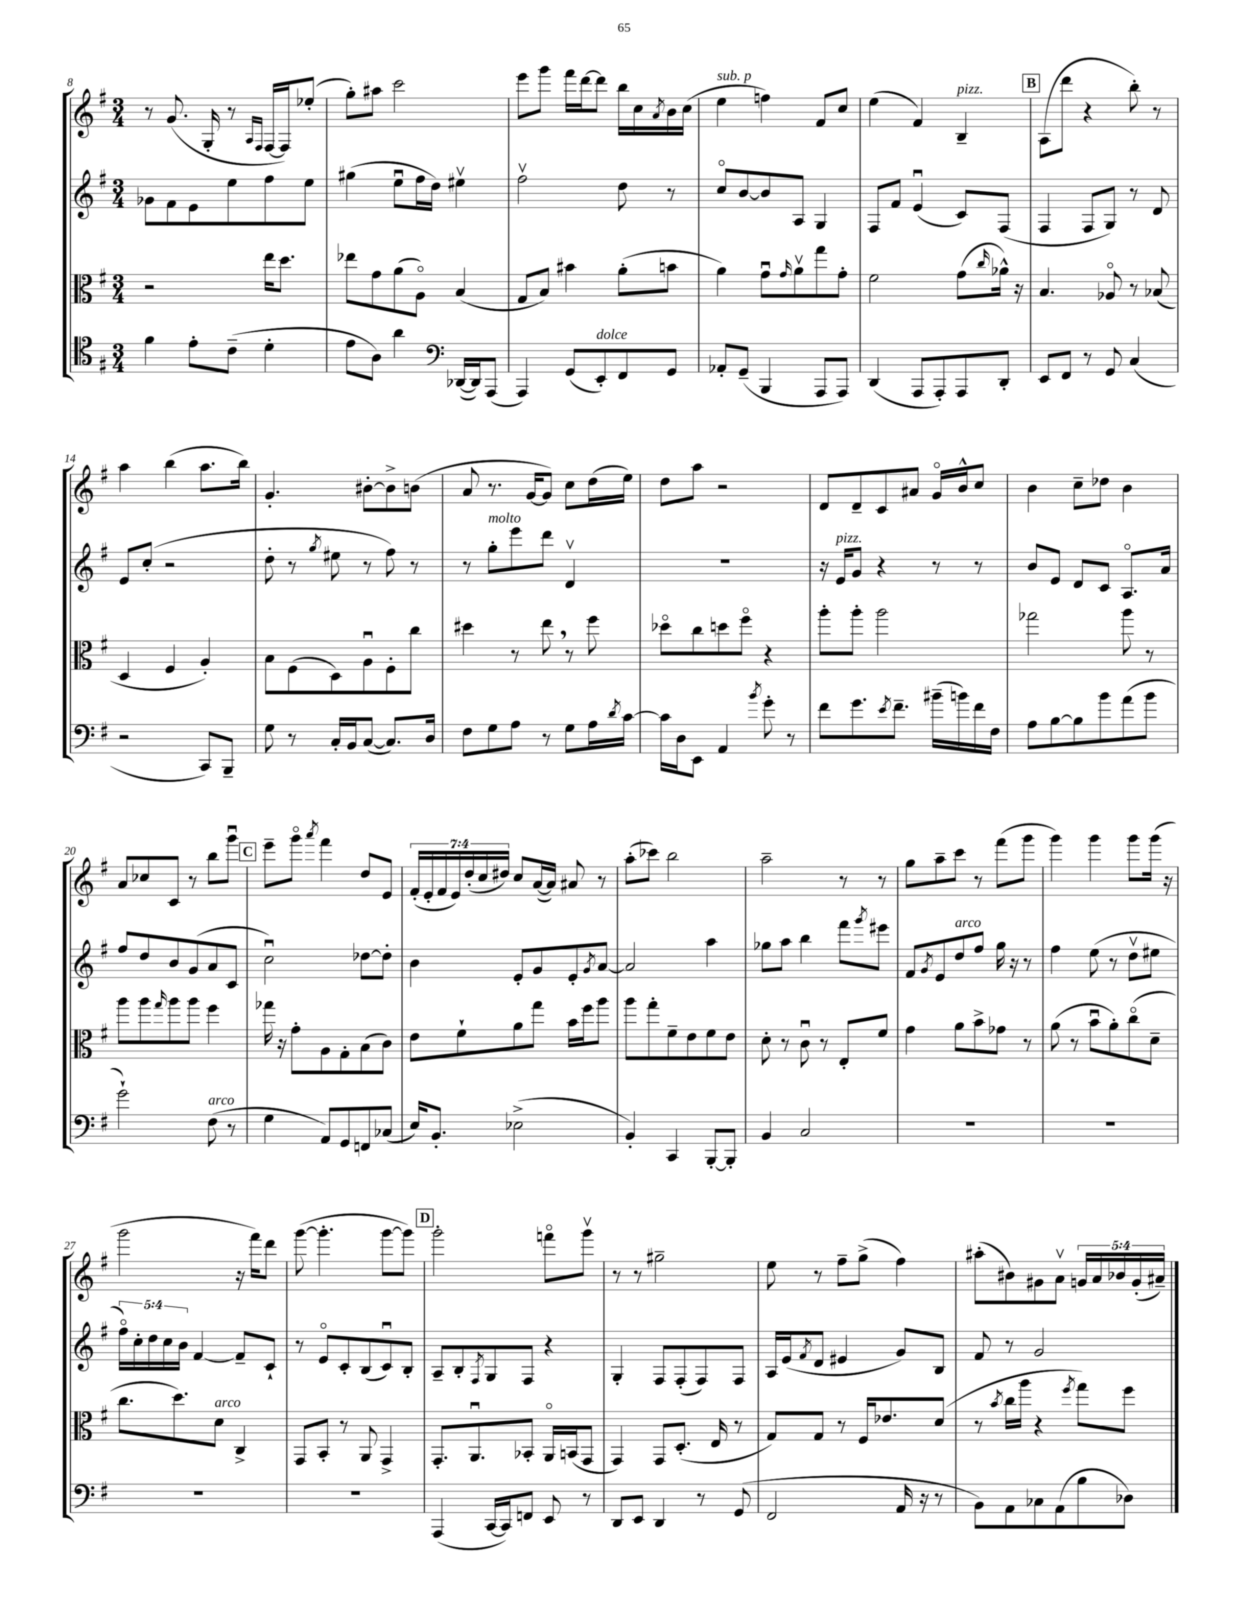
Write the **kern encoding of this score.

**kern	**kern	**kern	**kern
*staff4	*staff3	*staff2	*staff1
*clefC4	*clefC3	*clefG2	*clefG2
*k[f#]	*k[f#]	*k[f#]	*k[f#]
*M3/4	*M3/4	*M3/4	*M3/4
4f#	2r	8g-	8r
.	.	8f#	(8.g
8e'	.	8e	.
.	.	.	16G'
(8c~	.	8ee	8r
.	.	.	16qqA
.	.	.	16qqF#
4d'	16ee	8ff#	[16F#
.	8.dd	.	16F#])
.	.	8ee	(8ee-'
=	=	=	=
8e	8ee-	(4gg#	8gg')
8A)	8g	.	8aa#
4a	(8a	8eeu	2ccc
.	8Ao)	16ff#	.
.	.	16dd)	.
*clefF4	*	*	*
([16DD-	(4B	4ee#v	.
16DD-])	.	.	.
(8AAA	.	.	.
=	=	=	=
4AAA)	8G	2ff#v	8eee
.	8B)	.	8ggg
(8GG	4b#	.	16fff#
.	.	.	[16ddd
8EE')	.	.	8ddd]
8FF#	(8a'	8dd	16bb
.	.	.	16cc
.	.	.	8qa
8GG	8b	8r	16b
.	.	.	(16cc
=	=	=	=
8AA-'	4a)	8cco	4ee
(8GG~	.	[8b	.
4BBB	8gu	8b]	4ff)
.	16qqg	.	.
.	8av	8A	.
8AAA	8gg	4G	8f#
8AAA)	8g'	.	8cc
=	=	=	=
(4DD	2f#	8F#	(4ee
.	.	8f#	.
8AAA	.	(4eu	4f#)
8AAA')	.	.	.
8AAA	(8g	8c)	4B~
.	16qqcc	.	.
8DD'	16a-^^)	(8F#	.
.	16r	.	.
=	=	=	=
8EE	4.B	4F#	(8A
8FF#	.	.	8ddd
8r	.	8F#	4r
8GG	8A-o	8G)	.
(4C	8r	8r	8bb')
.	(8B-	8d	8r
=	=	=	=
2r	4D	8e	4aa
.	.	(8cc'	.
.	4F#	2r	(4bb
8CC)	4A')	.	8.aa
8BBB~	.	.	.
.	.	.	16bb)
=	=	=	=
8G	8B	8dd'	4.g'
8r	(8F#	8r	.
.	.	8qgg	.
16C'	8D)	8ee#	.
16BB	.	.	.
([8C	8Au	8r	[8b#'
8.C])	8F#'	8ff#)	8b#^]
.	8cc	8r	(8b
16D	.	.	.
=	=	=	=
8F#	4dd#	8r	8a
8G	.	8gg'	8.r
8A	8r	8eee	.
.	.	.	[16g
8r	8ee	8ddd	8g])
8G	8r	4dv	8cc
16A	8ff#	.	(16dd
8qd	.	.	.
[16c	.	.	16ee)
=	=	=	=
16c]	8dd-o	2.r	8dd
16D	.	.	.
8EE	8cc	.	8aa
4AA	8dd	.	2r
.	8ff#o	.	.
8qb	.	.	.
8g'	4r	.	.
8r	.	.	.
=	=	=	=
8f#	8aa'	16r	8d
.	.	16e	.
8.g	8aa'	8g	8d~
.	2aa	4r	8c
8qe	.	.	.
8.f#~	.	.	.
.	.	.	8a#
(16b#~	.	8r	16go
16b)	.	.	16b^^
16f#	.	8r	8cc
16F#	.	.	.
=	=	=	=
8A	2gg-	8b	4b
[8B	.	8e	.
8B]	.	8d	8cc~
8b	.	8c	8dd-
(8a	8aa	8.Ao	4b
8b	8r	.	.
.	.	16a	.
=	=	=	=
2g`)	8aa	8ff#	8a
.	8aa	8dd	8cc-
.	16qqgg	.	.
.	8aa	8b	8c
.	8aa	(8g	8r
(8F#	4ff#	8a	8bb
8r	.	8c	8gggu
=	=	=	=
4G	16gg-	2ccu)	8eee~
.	16r	.	.
.	8g'	.	8gggo
.	.	.	8qaaa
8AA)	8A	.	4fff#
8GG	8G'	.	.
8FF	(8B	[8dd-	8dd
(8C-	8c)	8dd-']	8e
=	=	=	=
16E)	8e	4b	(28f#'
.	.	.	28e'
8.BB'	.	.	.
.	.	.	28f#
.	.	.	28e)
.	8f#`	.	.
.	.	.	(28dd'
.	.	.	28cc
.	.	.	28dd#)
(2E-^	8a	8e'	8cc
.	8gg	8g	([16a
.	.	.	16a])
.	16b	8e'	8a#
.	16ff#	.	.
.	.	8qg	.
.	8aa	[8a	8r
=	=	=	=
4BB')	8aa	2a]	(8aa'
.	8gg'	.	8ccc-)
4CC	8f#~	.	2bb
.	8e	.	.
[8BBB'	8f#	4aa	.
8BBB']	8e	.	.
=	=	=	=
4BB	8d'	8gg-	2aa~
.	8r	8aa	.
2C	8cu	4bb	.
.	8r	.	.
.	8E'	8fff#	8r
.	.	8qggg	.
.	8f#	8eee#	8r
=	=	=	=
2.r	4g	8f#	8gg
.	.	8qg	.
.	.	8e	8aa~
.	8a	8dd	8ccc
.	8b^	8ff#	8r
.	8g-	16gg	(8fff#
.	.	16r	.
.	8r	8r	8ggg
=	=	=	=
2.r	(8a	4ff#	4ggg)
.	8r	.	.
.	8bu	(8ee	4ggg
.	8a')	8r	.
.	(8cco	8ddv	8ggg
.	8d~	8ee#	(16ggg
.	.	.	16r
=	=	=	=
2.r	8.cc	20ff#o)	2ggg
.	.	20cc'	.
.	.	20dd	.
.	.	20cc	.
.	8.dd)	.	.
.	.	20b	.
.	.	[4f#	.
.	8d	.	.
.	4C^	8f#~]	16r
.	.	.	16fff#)
.	.	8c`	8ddd
=	=	=	=
2.r	8GG	8r	([8ggg
.	8BB'	8eo	4.ggg']
.	8r	8c'	.
.	8AA	(8B	.
.	4GG^	8cu)	[8ggg
.	.	8B'	8ggg])
=	=	=	=
(4AAA	8.GG'	8A~	2ggg'
.	.	8B'	.
.	8.AAu	.	.
.	.	8qF#	.
[16CC	.	8G	.
16CC])	.	.	.
8FF	8BB-'	8F#	.
8EE	16AAo	4r	8fffo
.	(16BB	.	.
8r	8GG	.	8gggv
=	=	=	=
8DD	4GG)	4G'	8r
8EE	.	.	8r
4DD	8GG	8F#	2gg#~
.	(8.D'	(8F#'	.
8r	.	8F#)	.
.	16E	.	.
(8GG	8r	8F#	.
=	=	=	=
2FF#	8G)	16A	8ee
.	.	(16e	.
.	.	8qf#	.
.	8G	8d	8r
.	8r	4e#	8ff#~
.	16F#	.	(8gg^
.	8.e-	.	.
16AA	.	8g)	4ff#)
16r	.	.	.
8r	(8d	8B	.
=	=	=	=
8BB)	8r	8f#	(8aa#'
.	8qb	.	.
8AA	16cc	8r	8b#)
.	16aa	.	.
8C-	4r	2g	8g#
(8AA	.	.	8av
.	8qff#	.	.
8B	8gg)	.	20g
.	.	.	20a
.	.	.	20b-
8D-)	8ff#	.	.
.	.	.	(20g'
.	.	.	20a#~)
==	==	==	==
*-	*-	*-	*-
